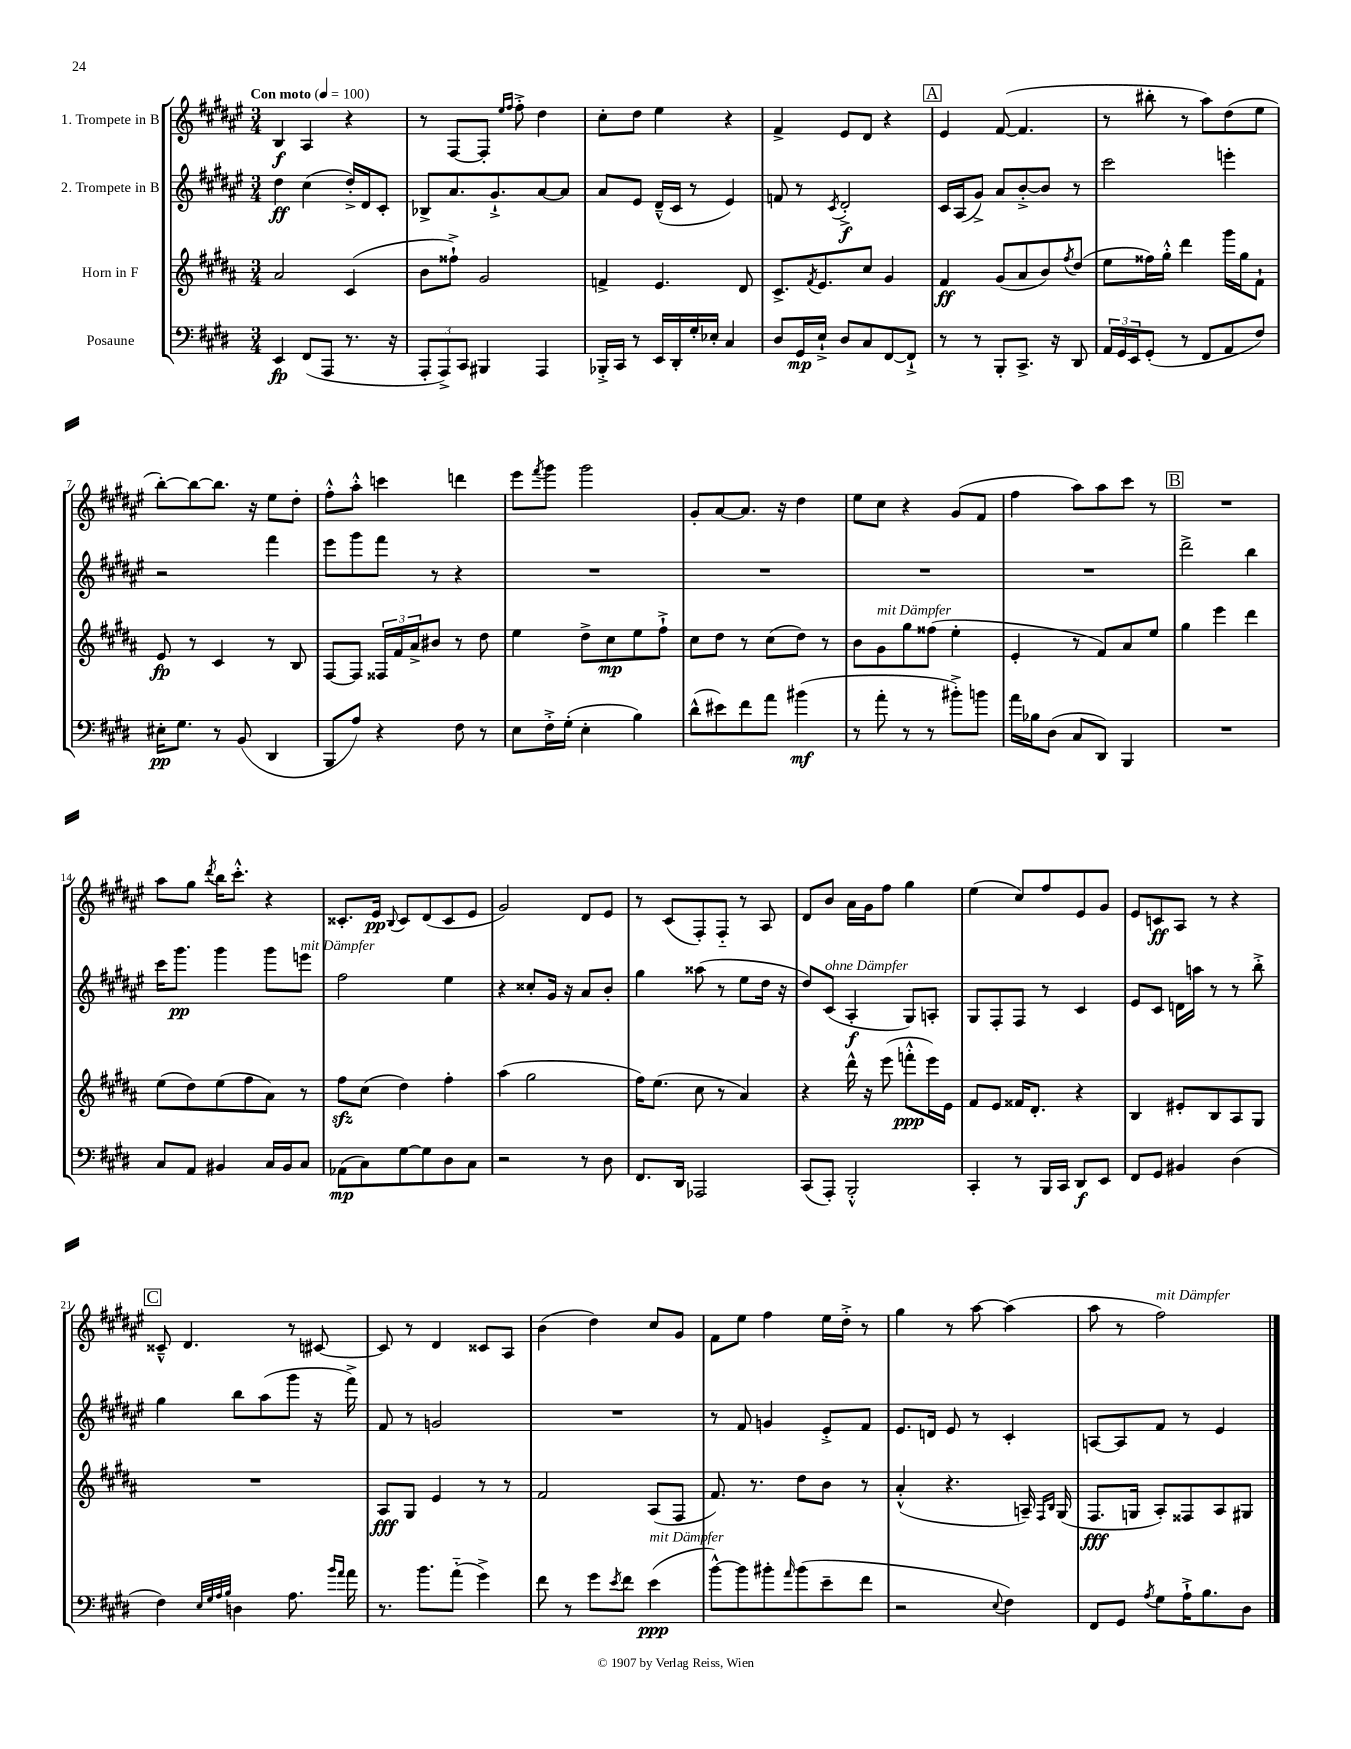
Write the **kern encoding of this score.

**kern	**kern	**kern	**kern
*staff4	*staff3	*staff2	*staff1
*clefF4	*clefG2	*clefG2	*clefG2
*k[f#c#g#d#]	*k[f#c#g#d#a#]	*k[f#c#g#d#a#e#]	*k[f#c#g#d#a#e#]
*M3/4	*M3/4	*M3/4	*M3/4
*MM100	*MM100	*MM100	*MM100
4EE	2a#	4dd#	4B
(8FF#	.	(4cc#	4A#
8AAA	.	.	.
8.r	(4c#	16dd#'^)	4r
.	.	16d#	.
.	.	8c#'	.
16r	.	.	.
=	=	=	=
12AAA'	8b	8B-^	8r
12AAA^)	.	.	.
.	8ff##`^)	8.a#	[8F#
12CC#	.	.	.
4BBB#	2g#	.	8F#']
.	.	8.g#`^	.
.	.	.	16qqee#
.	.	.	16qqff#
.	.	.	8ff#'^
4AAA	.	[8a#	4dd#
.	.	8a#]	.
=	=	=	=
16BBB-'^	4f^	8a#	8cc#'
16CC#	.	.	.
8r	.	8e#	8dd#
16EE	4.e	(16d#~^^	4ee#
16DD#'	.	16c#	.
16G#'	.	8r	.
16E-'	.	.	.
4C#	.	4e#)	4r
.	8d#	.	.
=	=	=	=
8D#	8.c#^	8f	4f#^
16GG#	.	8r	.
.	8qf#	.	.
16E`^	8.e	.	.
.	.	8qc#	.
8D#	.	2d#'^	8e#
8C#	8cc#	.	8d#
[8FF#	4g#	.	4r
8FF#`^]	.	.	.
=	=	=	=
8r	4f#	16c#	4e#
.	.	(16A#	.
8r	.	8g#^)	.
8BBB'	(8g#	8a#	([8f#
8.CC#^	8a#	[8b'^	4.f#]
.	8b)	8b]	.
16r	.	.	.
.	8qff#	.	.
8DD#	(8dd#	8r	.
=	=	=	=
24AA	8ee	2ccc#	8r
24GG#	.	.	.
24EE	.	.	.
(8GG#'	16ff##)	.	8bb#'
.	16gg#'^^	.	.
8r	4ddd#	.	8r
8FF#	.	.	8aa#)
8AA	16ggg#	4eee'	(8dd#
.	16gg#	.	.
8F#)	8f#`	.	8ee#
=	=	=	=
16E#'	8e	2r	[8bb')
8.G#	.	.	.
.	8r	.	8bb_
8r	4c#	.	8.bb]
(8BB	.	.	.
.	.	.	16r
4DD#	8r	4fff#	8ee#
.	8B	.	8dd#'
=	=	=	=
8BBB	[8F#	8eee#	8ff#'^^
8A)	8F#]	8ggg#	8aa#'^^
4r	24F##	8fff#	4ccc
.	24f#	.	.
.	24a#^	.	.
.	8b#	8r	.
8F#	8r	4r	4ddd
8r	8dd#	.	.
=	=	=	=
8E	4ee	2.r	8eee#
.	.	.	8qfff#
16F#'^	.	.	8ggg#
(16G#'	.	.	.
4E'	8dd#^	.	2ggg#
.	8cc#	.	.
4B)	8ee	.	.
.	8ff#`^	.	.
=	=	=	=
(8d#^^	8cc#	2.r	8g#'
8e#)	8dd#	.	[8a#
8f#	8r	.	8.a#]
8a	(8cc#	.	.
.	.	.	16r
(4b#	8dd#)	.	4dd#
.	8r	.	.
=	=	=	=
8r	8b	2.r	8ee#
8a'	8g#	.	8cc#
8r	8gg#	.	4r
8r	(8ff##	.	.
8b#'^)	4ee'	.	(8g#
8b	.	.	8f#
=	=	=	=
16a	4e'	2.r	4ff#
16B-	.	.	.
(8D#	.	.	.
8C#	8r	.	8aa#)
8DD#)	8f#)	.	8aa#
4BBB	8a#	.	8ccc#
.	8ee	.	8r
=	=	=	=
2.r	4gg#	2ddd#^	2.r
.	4eee	.	.
.	4ddd#	4bb	.
=	=	=	=
8C#	(8ee	16ccc#	8aa#
.	.	8.ggg#	.
8AA	8dd#)	.	8gg#
.	.	.	8qddd#
4BB#	(8ee	4ggg#	16bb
.	.	.	8.ccc#'^^
.	8ff#	.	.
16C#	8a#)	8ggg#	4r
16BB#	.	.	.
8C#	8r	8eee	.
=	=	=	=
(8AA-	8ff#	2ff#	8.c##'
8C#)	(8cc#	.	.
.	.	.	16e#
.	.	.	8qqB
[8G#	4dd#)	.	8c##
8G#]	.	.	(8d#
8D#	4ff#'	4ee#	8c##
8C#	.	.	8e#
=	=	=	=
2r	(4aa#	4r	2g#)
.	2gg#	8cc##'	.
.	.	16g#	.
.	.	16r	.
8r	.	8a#	8d#
8D#	.	8b'	8e#
=	=	=	=
8.FF#	16ff#)	4gg#	8r
.	(8.ee	.	.
.	.	.	(8c#
16DD#	.	.	.
2AAA-	8cc#	(8aa##	8F#')
.	8r	8r	8F#'~
.	4a#)	8ee#	8r
.	.	16dd#	8A#
.	.	16r	.
=	=	=	=
(8CC#	4r	8dd#)	8d#
8AAA')	.	(8c#	8b
2BBB'^^	16ddd#^^	4A#'	16a#
.	16r	.	16g#
.	(8eee	.	8ff#
.	8fff'^^	8G#)	4gg#
.	16eee)	8A'	.
.	16e	.	.
=	=	=	=
4CC#'	8f#	8G#	(4ee#
.	8e	8F#'	.
8r	16f##	8F#	8cc#)
.	8.d#'	.	.
16BBB	.	8r	8ff#
16CC#	.	.	.
8DD#	4r	4c#	8e#
8EE	.	.	8g#
=	=	=	=
8FF#	4B	8e#	8e#
8GG#	.	8c#	8c
4BB#	8e#'	16d	8A#
.	.	16aa	.
.	8B	8r	8r
(4D#	8A#	8r	4r
.	8G#	8bb'^	.
=	=	=	=
4F#)	2.r	4gg#	8c##~^^
.	.	.	4.d#
32qqE	.	.	.
32qqG#	.	.	.
32qqA	.	.	.
32qqB	.	.	.
4D	.	8bb	.
.	.	(8aa#	.
8.A	.	8ggg#	8r
.	.	16r	[8c#
16qqb	.	.	.
16qqa	.	.	.
16a	.	16fff#^)	.
=	=	=	=
8.r	8A#	8f#	8c#]
.	8G#	8r	8r
8.b	.	.	.
.	4e	2g	4d#
(8a'~	.	.	.
4g#^)	8r	.	8c##
.	8r	.	8A#
=	=	=	=
8f#	2f#	2.r	(4b
8r	.	.	.
8g#	.	.	4dd#)
8qe	.	.	.
8f#	.	.	.
(4e	(8A#	.	8cc#
.	8F#	.	8g#
=	=	=	=
[8b^^)	8.f#)	8r	8f#
8b]	.	8f#	8ee#
.	8.r	.	.
8b#'	.	4g	4ff#
16qqa	.	.	.
(8b#	8dd#	.	.
8e~	8b	8e#'^	16ee#
.	.	.	16dd#'^
8f#	8r	8f#	8r
=	=	=	=
2r	(4a#'^^	8.e#	4gg#
.	.	16d	.
.	4.r	8e#	8r
.	.	8r	[8aa#
8qqE	.	.	.
4F#)	.	4c#'	(4aa#]
.	16A~)	.	.
.	16qqF#	.	.
.	16qqB	.	.
.	(16G#	.	.
=	=	=	=
8FF#	8.F#	[8A	8aa#
8GG#	.	8A]	8r
.	16G	.	.
8qA	.	.	.
8G#	8A#')	8f#	2ff#)
16A`^	8F##	8r	.
8.B	.	.	.
.	8A#	4e#	.
8D#	8G#	.	.
==	==	==	==
*-	*-	*-	*-
